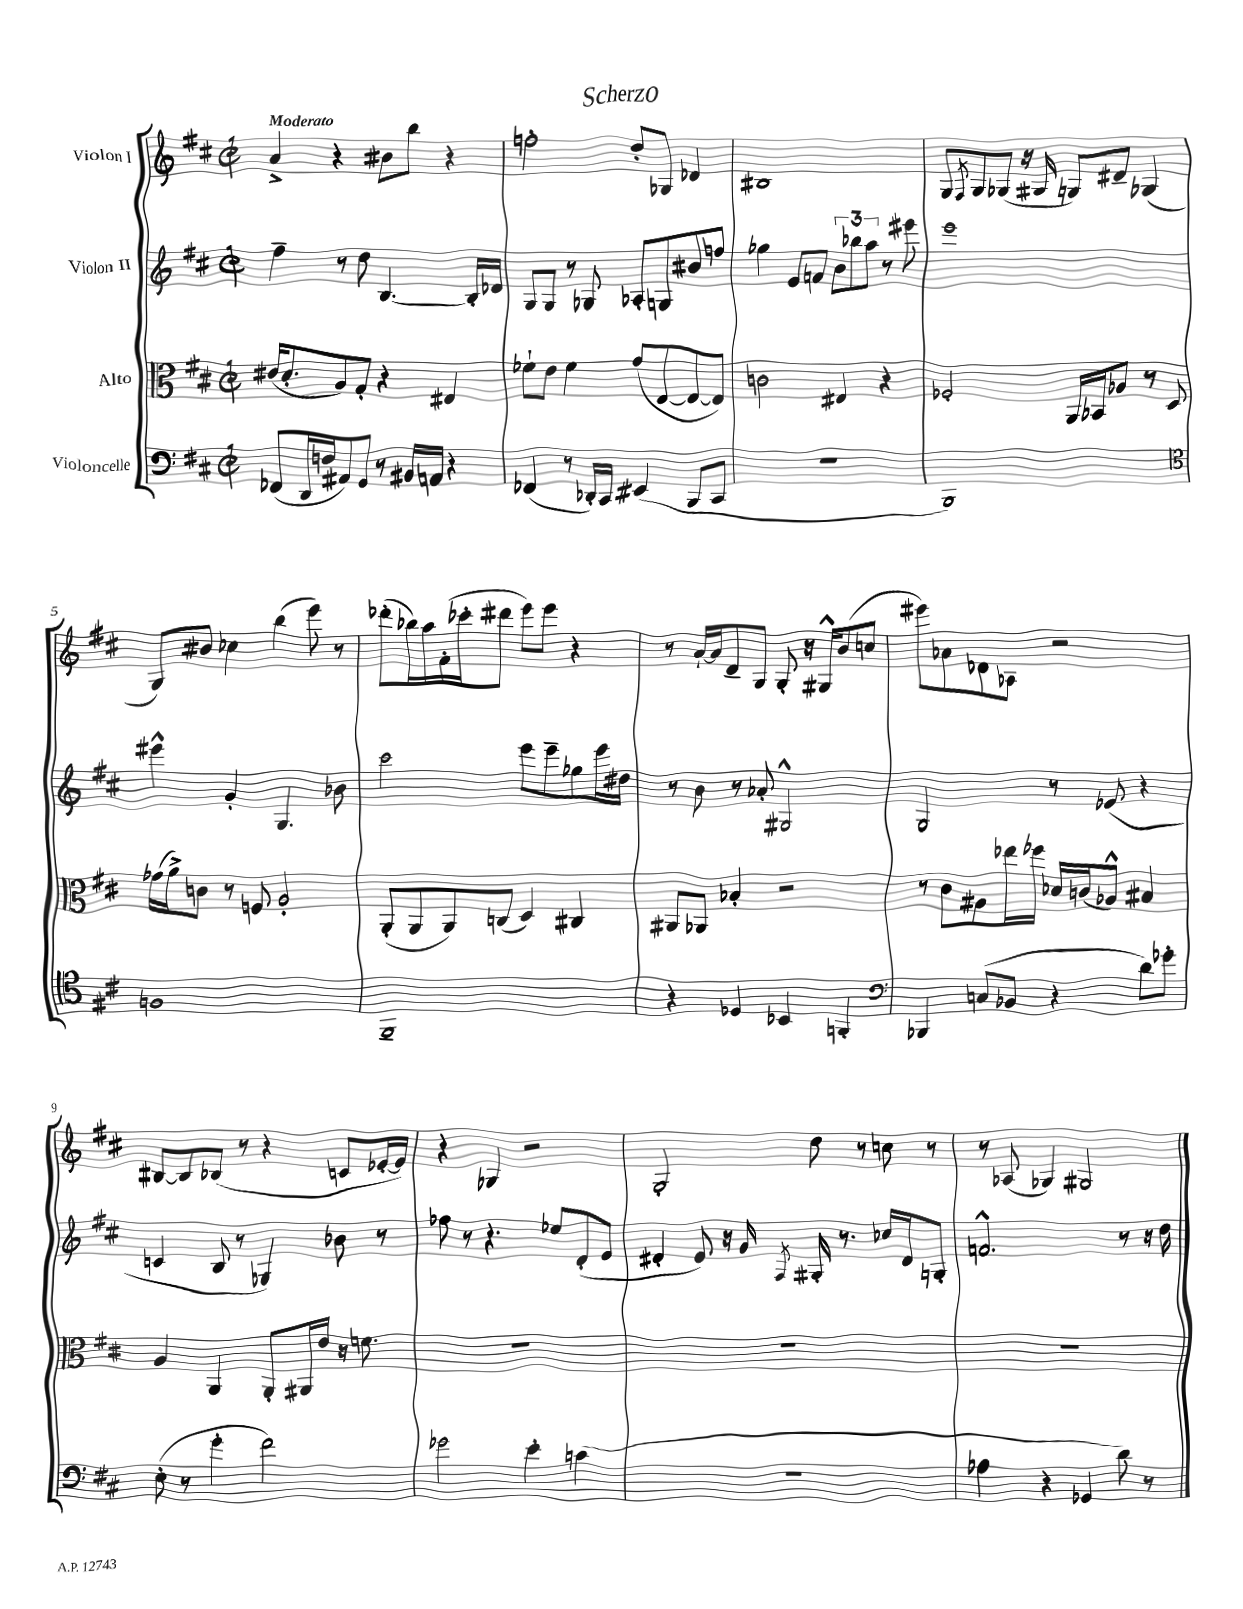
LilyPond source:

\header { title = "Scherzo" }
<<
\new StaffGroup <<
\new Staff = "s0" \with { instrumentName = "Violon I" } {
    \clef treble \key d \major \defaultTimeSignature \time 2/2 \tempo "Moderato"
    a'4-> r4 bis'8 b''8 r4 |
    f''2-. d''8-. ges8 des'4 |
    bis1 |
    g8 \acciaccatura { fis8 } g8 ges8( r16 gis16 g8) dis'8-- ges4( |
    g8) bis'8 ces''4 b''4( e'''8) r8 |
    des'''8-.( bes''16) a''16 fis'16-.( ces'''16-. dis'''8 e'''8) e'''8 r4 |
    r8 a'16~-! a'16 d'8-- g8 g8-. r16 gis16-^ b'8( c''8 |
    eis'''8) aes'8 des'8 aes8 r2 |
    bis8~ bis8 bes8( r8 r4 c'8 ees'16~-. ees'16) |
    r4 ges4 r2 |
    g2-. d''8 r8 c''8 r8 |
    r8 aes8( ges4) gis2 \bar "|." |
}
\new Staff = "s1" \with { instrumentName = "Violon II" } {
    \clef treble \key d \major \defaultTimeSignature \time 2/2
    fis''4-- r8 d''8 b4.~ b16-. des'16 |
    g8 g8 r8 ges8 aes8-. g8 bis'8 f''8 |
    ges''4 e'8 f'8 \tuplet 3/2 { b'8 bes''8 a''8 } r8 eis'''8 |
    e'''1 |
    eis'''4-^ g'4-. g4. bes'8 |
    cis'''2 e'''8 e'''8-- ges''8 e'''16 dis''16 |
    r8 b'8 r8 aes'8-. gis2-^ |
    g2 r8 ees'8( r4 |
    c'4 b8 r8 ges4) bes'8 r8 |
    fes''8 r8 r4. ees''8 d'8-.( e'8 |
    dis'4-. e'8) r16 g'16 \acciaccatura { fis8 } gis16-. r8. ces''16 dis'16 g8-. |
    f'2.-^ r8 r16 d''16 \bar "|." |
}
\new Staff = "s2" \with { instrumentName = "Alto" } {
    \clef alto \key d \major \defaultTimeSignature \time 2/2
    eis'16( d'8.-. a8) g8-. r4 eis4 |
    fes'8-! e'8 fes'4 g'8( e8~ e8~ e8) |
    c'2 eis4 r4 |
    fes2-. a,16 bes,16 aes8 r8 d8 |
    ges'16( a'16->) c'8 r8 f8 a2-. |
    a,8-.( a,8 a,8) c8( d4) cis4 |
    ais,8 aes,8 bes4-. r2 |
    r8 cis'8 ais8 ees''16 fes''16 des'16 c'16( aes8-^) bis4 |
    a4 a,4 a,8-. ais,16 e'16 r16 f'8. |
    R1 |
    R1 |
    R1 \bar "|." |
}
\new Staff = "s3" \with { instrumentName = "Violoncelle" } {
    \clef bass \key d \major \defaultTimeSignature \time 2/2
    fes,8( d,16 f16 ais,8) g,8 r8 bis,16 a,16 r4 |
    fes,4( r8 des,16-.) cis,16 eis,4( b,,8 cis,8 |
    r1 |
    b,,1) |
    \clef tenor f1 |
    fis,1-- |
    r4 des4 bes,4 f,4-. |
    \clef bass bes,,4 c8( bes,8 r4 d'8) ges'8-. |
    e8-.( r8 g'4-. fis'2) |
    ges'2 e'4-. c'4( |
    R1 |
    aes4 r4 ges,4 d'8) r8 \bar "|." |
}
>>
>>
